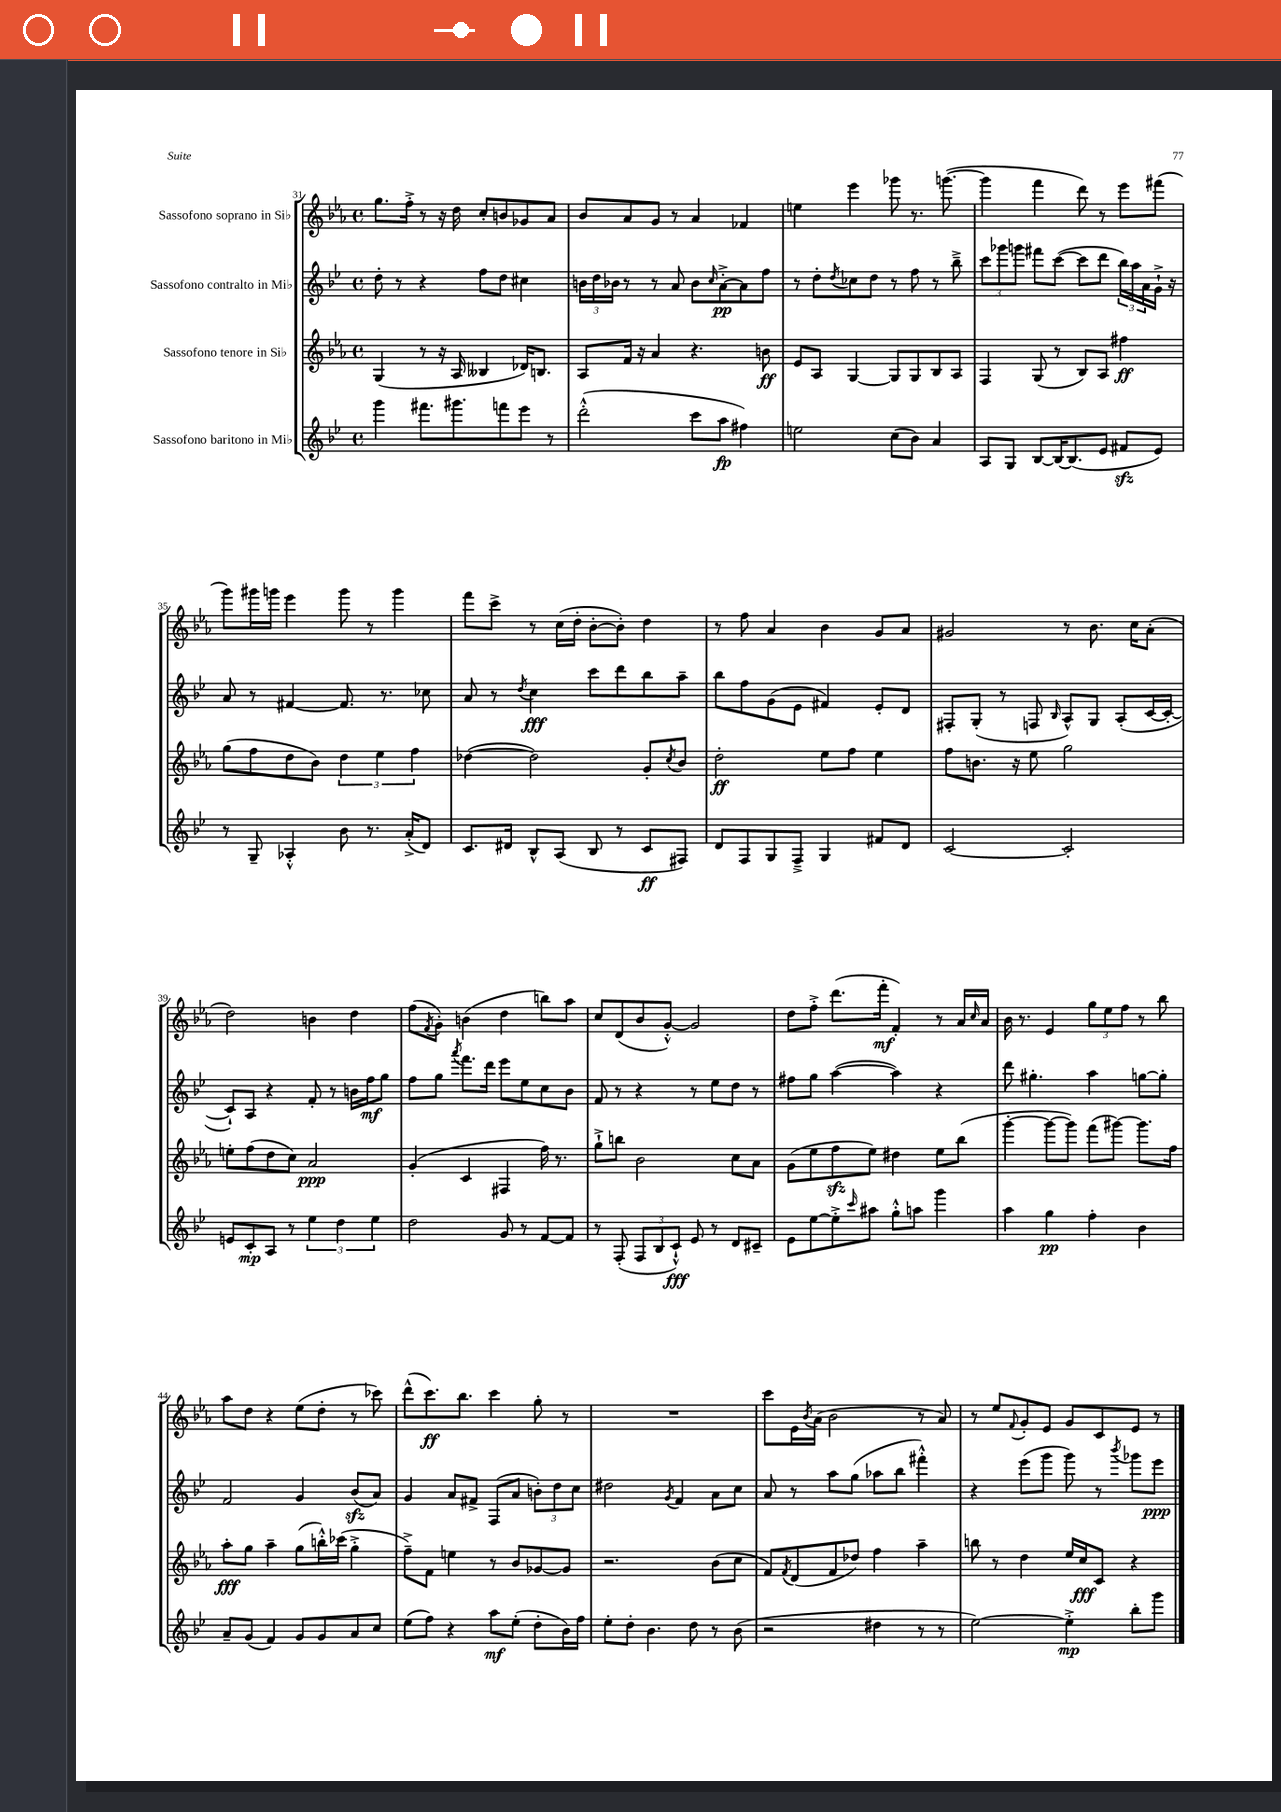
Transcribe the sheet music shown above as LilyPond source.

<<
\new StaffGroup <<
\new Staff = "s0" \with { instrumentName = "Sassofono soprano in Sib" } {
    \clef treble \key ees \major \defaultTimeSignature \time 4/4
    g''8. f''16-.-> r8 r16 d''16 c''8-. b'8 ges'8 aes'8 |
    bes'8 aes'8 g'8 r8 aes'4 fes'4 |
    e''4 ees'''4 ges'''8 r8. g'''8.~( |
    g'''4 f'''4 d'''8) r8 ees'''8 fis'''8( |
    g'''8) gis'''16 g'''16 ees'''4 g'''8 r8 g'''4 |
    f'''8 c'''8-> r8 c''16( d''16-. bes'8~-. bes'8-.) d''4 |
    r8 f''8 aes'4 bes'4 g'8 aes'8 |
    gis'2 r8 bes'8. c''16 aes'8-.( |
    d''2) b'4 d''4 |
    f''8( \acciaccatura { f'8 } g'8-.) b'4( d''4 b''8) aes''8 |
    c''8 d'8( bes'8 g'8~-.-^) g'2 |
    d''8 f''8-.-> d'''8.( f'''16-.\mf f'4-.) r8 aes'16 \grace { c''16 } aes'16 |
    bes'16 r8. ees'4 \tuplet 3/2 { g''8 ees''8 f''8 } r8 bes''8 |
    aes''8 d''8 r4 ees''8( d''8-. r8 ces'''8) |
    d'''8-^( c'''8.\ff) bes''8. c'''4 g''8-. r8 |
    R1 |
    c'''8 ees'16 \acciaccatura { bes'8 } aes'16( bes'2 r8 aes'8) |
    r8 ees''8 \appoggiatura { f'8 } g'8-. ees'8 g'8 c'8 ees'8 r8 \bar "|." |
}
\new Staff = "s1" \with { instrumentName = "Sassofono contralto in Mib" } {
    \clef treble \key bes \major \defaultTimeSignature \time 4/4
    d''8-. r8 r4 f''8 d''8 cis''4 |
    \tuplet 3/2 { b'16 d''16 bes'16 } r8 r8 a'8 bes'8 \grace { c''16 } a'8~-.->\pp a'8 f''8 |
    r8 d''8-. \acciaccatura { d''8 } ces''8 d''8 r8 f''8 r8 bes''8---> |
    \tuplet 3/2 { c'''8 ges'''8 g'''8 } fis'''8 c'''8~( c'''8 d'''8 \tuplet 3/2 { bes''16) a''16 a'16 } g'16-!-> r16 |
    a'8 r8 fis'4~ fis'8. r8. ces''8 |
    a'8 r8 \acciaccatura { d''8 } c''4\fff c'''8 d'''8 bes''8 a''8-- |
    bes''8 f''8 g'8( ees'8 fis'4) ees'8-. d'8 |
    fis8-. g8-.( r8 f8 \grace { bes16 } a8-^) g8 a8-.( c'16~ c'16~-. |
    c'8-!) a8 r4 f'8-. r8 b'16 f''16\mf g''8 |
    f''8 g''8 \acciaccatura { a'''8 } f'''8. d'''16 ees'''8 ees''8 c''8 bes'8 |
    f'8 r8 r4 r8 ees''8 d''8 r8 |
    fis''8 g''8 a''4~( a''4) r4 |
    d'''8 gis''4.-. a''4 g''8~ g''8-. |
    f'2 g'4 bes'8\sfz( a'8) |
    g'4 a'8 fis'8-> f8( a'8 \tuplet 3/2 { b'8-.) d''8 c''8 } |
    dis''2 \acciaccatura { g'8 } f'4 a'8 c''8 |
    a'8 r8 a''8 g''8( aes''8 bes''8 fis'''4-.-^) |
    r4 ees'''8( g'''8 g'''8) r8 \acciaccatura { bes'''8 } ges'''8 ees'''8\ppp \bar "|." |
}
\new Staff = "s2" \with { instrumentName = "Sassofono tenore in Sib" } {
    \clef treble \key ees \major \defaultTimeSignature \time 4/4
    g4( r8 r16 aes16 beses4 des'16) b8. |
    aes8 f'16 r16 aes'4 r4. b'8\ff |
    ees'8 aes8 g4~ g8 g8 bes8 aes8 |
    f4 g8( r8 bes8) aes8 fis''4\ff |
    g''8( f''8 d''8 bes'8) \tuplet 3/2 { d''4 ees''4 f''4 } |
    des''4~( des''2) g'8-. \acciaccatura { c''8 } bes'8 |
    d''2-.\ff ees''8 f''8 ees''4 |
    f''8 b'8. r16 ees''8 g''2 |
    e''8-. f''8( d''8 c''8) aes'2\ppp |
    g'4-.( c'4 fis4 f''16) r8. |
    g''8-!-> b''8 bes'2 c''8 aes'8 |
    g'8( ees''8 f''8\sfz ees''8) dis''4 ees''8 bes''8( |
    g'''4~-. g'''8~ g'''8) f'''8( gis'''8~) gis'''8. f''16 |
    aes''8-.\fff g''8 aes''4-- g''8( b''16-.-^) ces'''16( g''4-.-> |
    f''8--->) f'8 e''4 r8 bes'8 ges'8~ ges'8 |
    r2. bes'8( c''8 |
    f'8) \acciaccatura { f'8 } d'8( f'8 des''8) f''4 aes''4-- |
    b''8 r8 d''4 ees''16 c''16\fff c'8 r4 \bar "|." |
}
\new Staff = "s3" \with { instrumentName = "Sassofono baritono in Mib" } {
    \clef treble \key bes \major \defaultTimeSignature \time 4/4
    g'''4 fis'''8. gis'''8. f'''8 ees'''8 r8 |
    d'''2-.-^( c'''8 a''8\fp fis''4) |
    e''2 c''8( bes'8) a'4 |
    a8 g8 bes8~ bes16~ bes8.( ees'8 fis'8\sfz ees'8) |
    r8 g8-- aes4-.-^ bes'8 r8. a'16-.->( d'8) |
    c'8. dis'16 bes8-^ a8( bes8 r8 c'8\ff fis8) |
    d'8 f8 g8 f8---> g4 fis'8 d'8 |
    c'2~ c'2-. |
    e'8 c'8-.\mp a8 r8 \tuplet 3/2 { ees''4 d''4 ees''4 } |
    d''2 g'8 r8 f'8~ f'8 |
    r8 f8-.( \tuplet 3/2 { f8 bes8 c'8-!-^\fff) } ees'8 r8 d'8 cis'8-- |
    ees'8 ees''8~ ees''8-.-> \grace { c'''16 } ais''8 g''8-.-^ a''8 g'''4 |
    a''4 g''4\pp f''4-. bes'4 |
    a'8-- g'8( f'4) g'8 g'8 a'8 c''8 |
    ees''8( f''8) r4 a''8\mf ees''8-.( d''8-. bes'16) f''16 |
    ees''8-. d''8-. bes'4. d''8 r8 bes'8( |
    r2 dis''4 r8 r8 |
    ees''2~) ees''4-.->\mp bes''8-. g'''8 \bar "|." |
}
>>
>>
\layout { \context { \Score currentBarNumber = #31 } }
